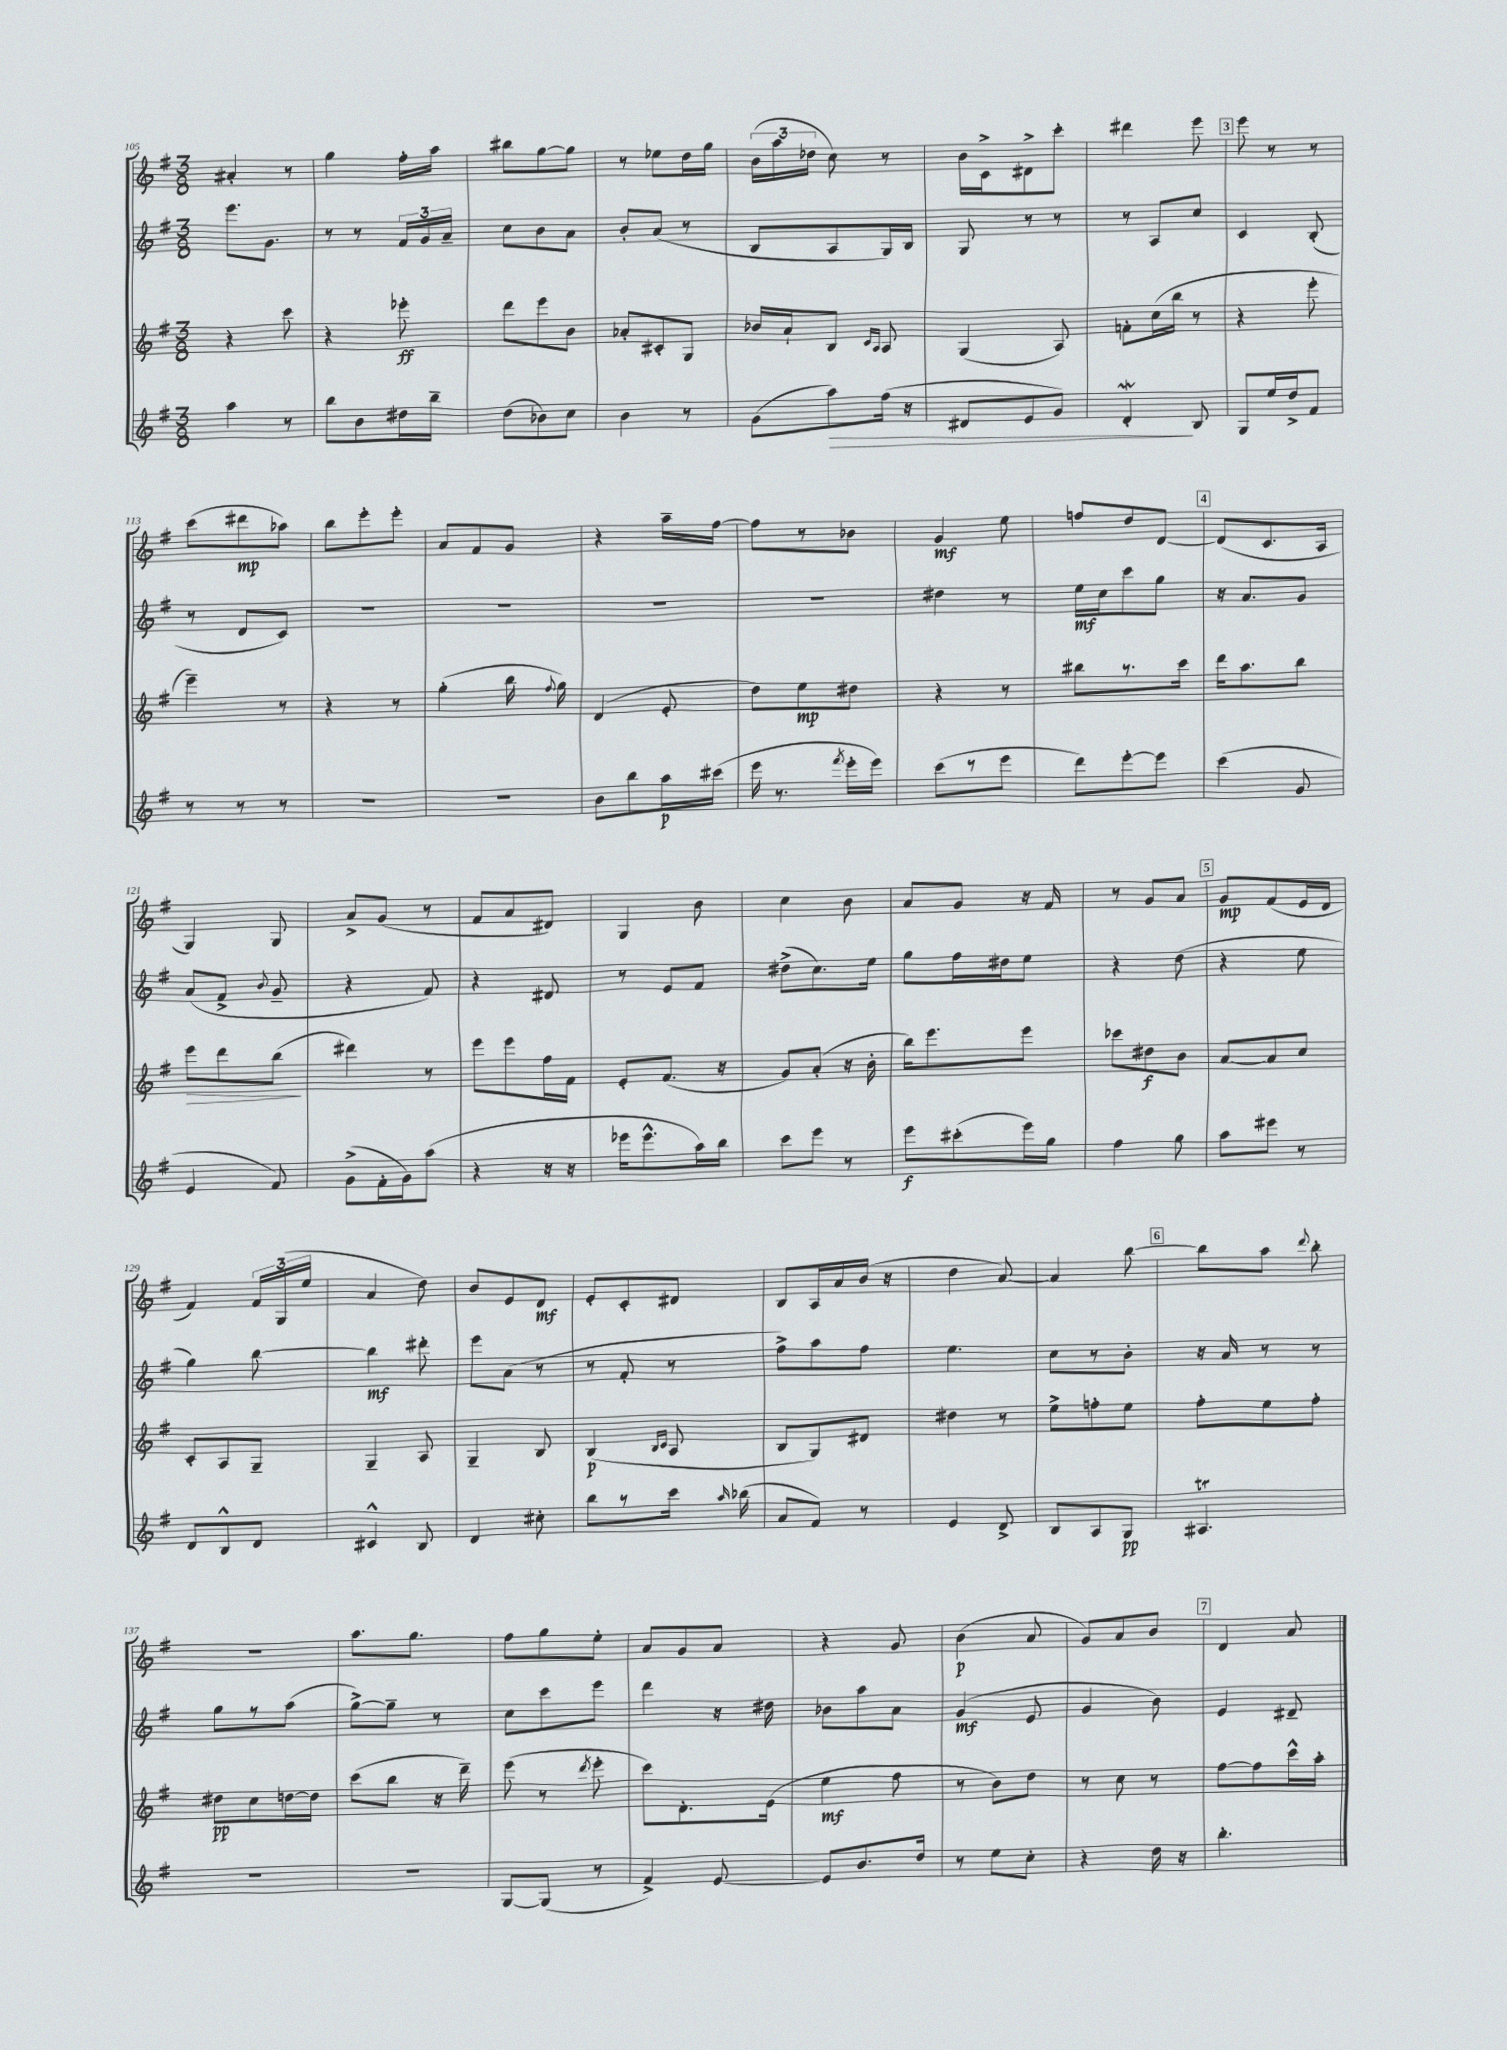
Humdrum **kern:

**kern	**kern	**kern	**kern
*staff4	*staff3	*staff2	*staff1
*clefG2	*clefG2	*clefG2	*clefG2
*k[f#]	*k[f#]	*k[f#]	*k[f#]
*M3/8	*M3/8	*M3/8	*M3/8
4aa\	4r	8.eee\L	4a#'/
.	.	8.g\J	.
8r	8ccc\	.	8r
=	=	=	=
8bb\L	4r	8r	4gg\
8b\	.	8r	.
16dd#\L	8eee-'\	24f#/LL	16ff#'\LL
.	.	24g/	.
16bb~\JJ	.	.	16aa\JJ
.	.	24a~/JJ	.
=	=	=	=
(8dd\L	8ddd\L	8cc\L	8bb#\L
8b-\)	8eee\	8b\	[8gg\
8cc\J	8b\J	8a\J	8gg\]J
=	=	=	=
4b\	8a-'/L	8b'/L	8r
.	8c#'/	(8a/J	8ee-\L
8r	8G/J	8r	16dd\L
.	.	.	16gg\JJ
=	=	=	=
(8g\L	16b-/LL	8B/L	(24b\LL
.	.	.	24aa\
.	16a`/J	.	.
.	.	.	24dd-\JJ
8aa\)	8B/J	8A/	8cc\)
.	16qqc/LL	.	.
.	16qqA/JJ	.	.
(16ff#\Jk	8A/	16G/L)	8r
16r	.	16B/JJ	.
=	=	=	=
8d#/L	(4G/	8G/	16b\LL
.	.	.	16c^\J
8e/	.	8r	8d#^\
8g/J)	8A/)	8r	8ccc'\J
=	=	=	=
4d'/	8f'\L	8r	4ddd#\
.	(16cc\L	8A/L	.
.	16bb\JJ	.	.
8B/	8r	8cc/J	8eee\
=	=	=	=
8G/L	4r	4c/	8eee\
16ee/L	.	.	8r
16dd^/J	.	.	.
8f#/J	8eee'\	(8B'/	8r
=	=	=	=
8r	4eee~\)	8r	(8ccc\L
8r	.	8d/L	8ddd#\
8r	8r	8c/J)	8aa-\J)
=	=	=	=
4.r	4r	4.r	8bb\L
.	.	.	8eee'\
.	8r	.	8eee'\J
=	=	=	=
4.r	(4gg'\	4.r	8a/L
.	.	.	8f#/
.	16bb\	.	8g/J
.	8qqff#/	.	.
.	16gg\)	.	.
=	=	=	=
8b\L	(4d/	4.r	4r
8bb\	.	.	.
16aa\L	8e'/	.	16aa~\LL
(16ccc#\JJ	.	.	[16ff#\JJ
=	=	=	=
16eee\	8dd\L)	4.r	8ff#\]L
8.r	.	.	.
.	8ee\	.	8r
8qfff#/	.	.	.
16eee'\LL	8dd#\J	.	8b-\J
16eee\JJ)	.	.	.
=	=	=	=
(8ccc\L	4r	4dd#\	4g/
8r	.	.	.
8eee\J	8r	8r	8ee\
=	=	=	=
8ddd\L)	8bb#\L	16ee\LL	8ff/L
.	.	16cc\J	.
[8eee'\	8.r	8ccc\	8dd/
8eee\]J	.	8gg\J	[8d/J
.	16ccc\Jk	.	.
=	=	=	=
(4ccc\	16ddd\LK	16r	(8d/]L
.	8.aa\	8.a/L	.
.	.	.	8.c/
8g/	8bb\J	8g/J	.
.	.	.	16A/Jk
=	=	=	=
4e/	8eee\L	(8a/L	4G/)
.	8ddd\	8f#^/J	.
.	.	8qqb/	.
8f#/)	(8bb\J	8g~/	8G/
=	=	=	=
(8g^\L	4ddd#\)	4r	8a^/L
16f#'\L	.	.	(8g/J
16g\J)	.	.	.
(8aa\J	8r	8f#/)	8r
=	=	=	=
4r	8eee\L	4r	8f#/L
.	8eee\	.	8a/
16r	16ff#\L	8d#/	8d#/J)
16r	16f#\JJ	.	.
=	=	=	=
16eee-\LK	8e'/L	8r	4G/
8.eee-^^\	.	.	.
.	(8.f#/J	8e/L	.
16aa\L)	.	8f#/J	8b\
16bb\JJ	16r	.	.
=	=	=	=
8ccc\L	8g/L)	(8dd#^\L	4cc\
8eee\J	(8a'/J	8.cc\)	.
8r	16r	.	8b\
.	16b'\	16ee\Jk	.
=	=	=	=
8eee\L	16bb\LK)	8gg\L	8a/L
.	8.eee\	.	.
(8ccc#'\	.	16ff#\L	8g/J
.	.	16dd#\J	.
16eee\L)	8eee\J	8ee\J	16r
16gg\JJ	.	.	16f#/
=	=	=	=
4ff#\	8ccc-\L	4r	8r
.	8dd#\	.	8g/L
8gg\	8b\J	(8dd\	8a/J
=	=	=	=
8aa\L	[8a/L	4r	8g/L
8eee#\J	8a/]	.	(8f#/
8r	8cc/J	8ee\	16e/L
.	.	.	16d/JJ
=	=	=	=
8d/L	8c'/L	4gg\)	4f#/)
8B^^/	8A/	.	.
8d/J	8G~/J	[8bb\	24f#/LL
.	.	.	(24G/
.	.	.	24ee/JJ
=	=	=	=
4c#^^/	4G~/	4bb\]	4a/
8B/	8A/	8ddd#'\	8dd\)
=	=	=	=
4d/	4G~/	8eee\L	8b/L
.	.	(8a\J	8e/
8cc#'\	8B/	8r	8d/J
=	=	=	=
8bb\L	(4B/	8r	8e'/L
8r	.	8f#'/	8c'/
.	16qqB/LL	.	.
.	16qqc/JJ	.	.
16ccc\Jk	8A/	8r	8d#/J
16qqaa/	.	.	.
(16bb-\	.	.	.
=	=	=	=
8a/L	8B/L	8ff#^\L)	8B/L
8f#/J)	8G/)	8aa\	16A/L
.	.	.	16a/
8r	8d#/J	8ff#\J	(16b/JJ
.	.	.	16r
=	=	=	=
4e/	4dd#\	4.ee\	4dd\
8d^/	8r	.	[8a/)
=	=	=	=
8B/L	8ee^\L	8cc\L	4a/]
8A/	8ff'\	8r	.
8G/J	8ee\J	8b'\J	[8bb\
=	=	=	=
4.A#/	8ff#'\L	16r	8bb\]L
.	.	16a/	.
.	8ee\	8r	8aa\J
.	.	.	8qqddd/
.	8ff#'\J	8r	8bb'\
=	=	=	=
4.r	8dd#\L	8gg\L	4.r
.	8cc\	8r	.
.	[16dd\L	(8aa\J	.
.	16dd\]JJ	.	.
=	=	=	=
4.r	(8ccc\L	[8gg^\L)	8.aa\L
.	8bb\J	8gg~\]J	.
.	.	.	8.gg\J
.	16r	8r	.
.	16ddd~\)	.	.
=	=	=	=
[8G/L	(8eee\	8cc\L	8ff#\L
(8G/]J	8r	8ccc\	8gg\
.	8qddd/	.	.
8r	8eee'\	8eee\J	8ee'\J
=	=	=	=
4f#^/)	8ccc\L)	4ddd\	8a/L
.	8.d'\	.	8g/
[8e/	.	16r	8a/J
.	(16e\Jk	16dd#\	.
=	=	=	=
8e/]L	4ee\	8b-\L	4r
8.b/	.	8aa\	.
.	8ff#\	8a\J	8g/
16dd/Jk	.	.	.
=	=	=	=
8r	8r	(4g/	(4b\
8ee\L	8b\L)	.	.
8cc'\J	8dd\J	8e/	8a/
=	=	=	=
4r	8r	4g/	8g/L)
.	8cc\	.	8a/
16dd\	8r	8b\)	8b/J
16r	.	.	.
=	=	=	=
4.bb'\	[8ff#\L	4e/	4d/
.	8ff#\]	.	.
.	16ccc^^\L	8d#~/	8a/
.	16aa'\JJ	.	.
==	==	==	==
*-	*-	*-	*-
